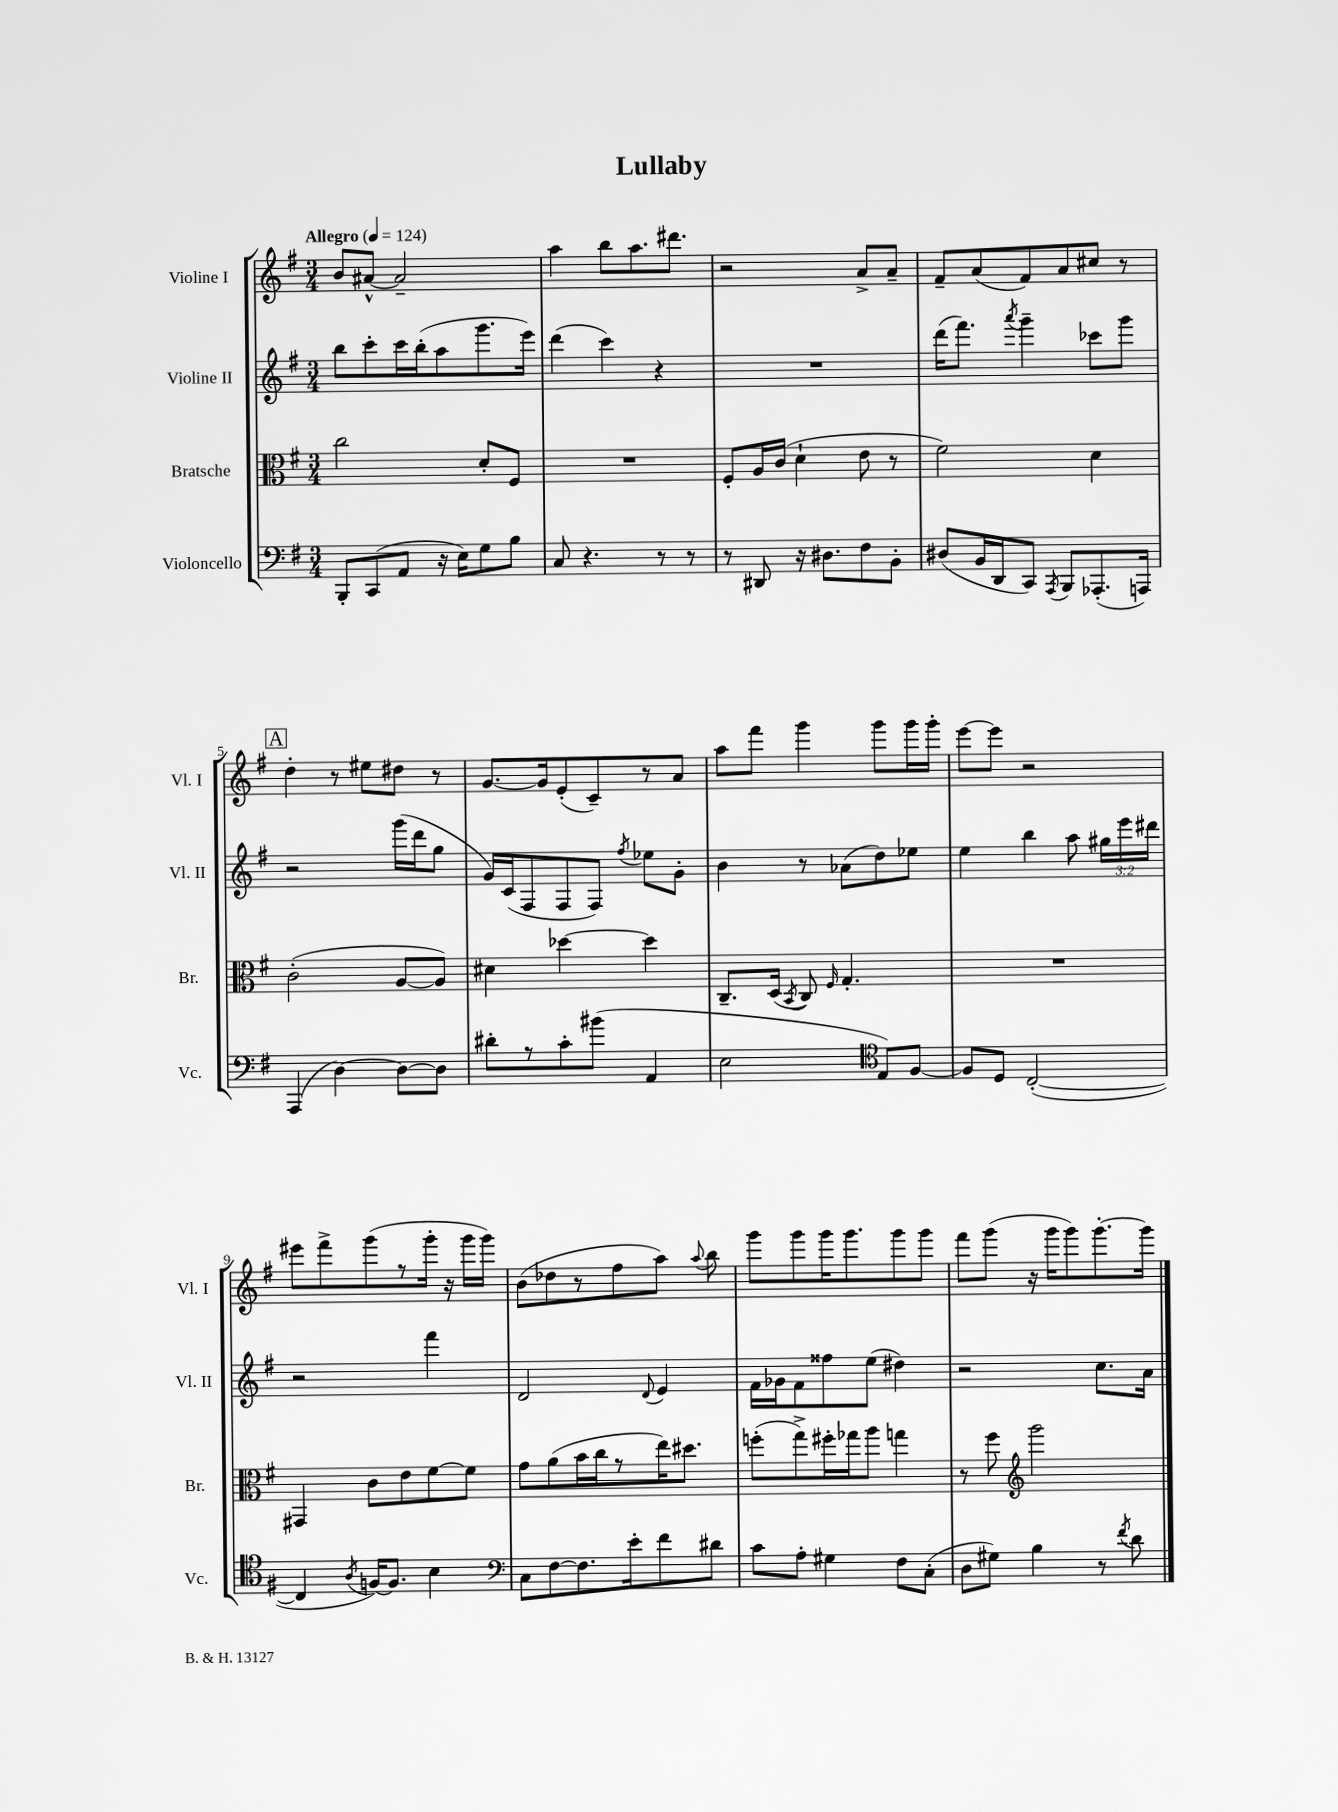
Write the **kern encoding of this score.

**kern	**kern	**kern	**kern
*staff4	*staff3	*staff2	*staff1
*clefF4	*clefC3	*clefG2	*clefG2
*k[f#]	*k[f#]	*k[f#]	*k[f#]
*M3/4	*M3/4	*M3/4	*M3/4
*MM124	*MM124	*MM124	*MM124
8BBB'	2cc	8bb	8b
(8CC	.	8ccc'	[8a#^^
8AA	.	16ccc	2a#~]
.	.	(16bb'	.
16r	.	8aa	.
16E)	.	.	.
8G	8d'	8.ggg	.
8B	8F#	.	.
.	.	16eee)	.
=	=	=	=
8C	2.r	(4ddd	4aa
4.r	.	.	.
.	.	4ccc)	8bb
.	.	.	8.aa
8r	.	4r	.
.	.	.	8.ddd#
8r	.	.	.
=	=	=	=
8r	8F#'	2.r	2r
8DD#	16A	.	.
.	(16c	.	.
16r	4d`	.	.
8.D#	.	.	.
8F#	8e	.	8a^
8BB'	8r	.	8a~
=	=	=	=
(8D#	2f#)	(16ddd	8f#~
.	.	8.fff#)	.
16BB	.	.	(8a
16DD	.	.	.
.	.	8qaaa	.
8CC)	.	4ggg~	8f#)
8qAAA	.	.	.
8BBB	.	.	8a
(8.AAA-'	4d	8ccc-	8cc#
.	.	8ggg	8r
16AAA)	.	.	.
=	=	=	=
(4AAA	(2c'	2r	4dd'
[4D)	.	.	8r
.	.	.	8ee#
8D_	[8A	(16ggg	8dd#
.	.	16ddd	.
8D]	8A])	8gg	8r
=	=	=	=
8d#'	4d#	16g)	[8.g
.	.	(16c	.
8r	.	8F#	.
.	.	.	16g]
8c'	[4dd-	8F#	(8e'
(8b#	.	8F#)	8c~)
.	.	8qff#	.
4AA	4dd-]	8ee-	8r
.	.	8g'	8a
=	=	=	=
2E	8.C~	4b	8aa
.	.	.	8fff#
.	(16D	.	.
.	8qBB	.	.
.	8C)	8r	4ggg
.	16qqF#	.	.
.	4.G'	(8a-	.
*clefC4	*	*	*
8E)	.	8dd)	8ggg
[8F#	.	8ee-	16ggg
.	.	.	16ggg'
=	=	=	=
8F#]	2.r	4ee	[8eee
8D	.	.	8eee]
([2C'	.	4bb	2r
.	.	8aa	.
.	.	24gg#	.
.	.	24eee	.
.	.	24ddd#	.
=	=	=	=
4C]	4GG#	2r	8eee#
.	.	.	8fff#^
8qA	.	.	.
[16F)	8c	.	(8ggg
8.F]	.	.	.
.	8e	.	8r
4B	[8f#	4fff#	16ggg'
.	.	.	16r
.	8f#]	.	16ggg
.	.	.	16ggg)
=	=	=	=
*clefF4	*	*	*
8C	8g	2d	(8b
[8F#	(8a	.	8dd-
8.F#]	16b	.	8r
.	16cc	.	.
.	8r	.	8ff#
16e'	.	.	.
.	.	8qqd	.
8f#	16ee)	4e	8aa)
.	8.dd#	.	.
.	.	.	8qqaa
8d#	.	.	8bb
=	=	=	=
8c	(8ff'	16f#	8ggg
.	.	16g-	.
8A'	8gg^)	8f#	8ggg
4G#	16ff#'	8ff##	16ggg
.	16gg-	.	8.ggg
.	8aa	(8ee	.
8F#	4gg	4dd#)	8ggg
(8C'	.	.	8ggg
=	=	=	=
8D	8r	2r	8fff#
8G#)	8ff#	.	(8ggg
*	*clefG2	*	*
4B	2ggg	.	16r
.	.	.	16ggg
.	.	.	8ggg)
8r	.	8.cc	[8.ggg'
8qf#	.	.	.
8d	.	.	.
.	.	16a	16ggg]
==	==	==	==
*-	*-	*-	*-
